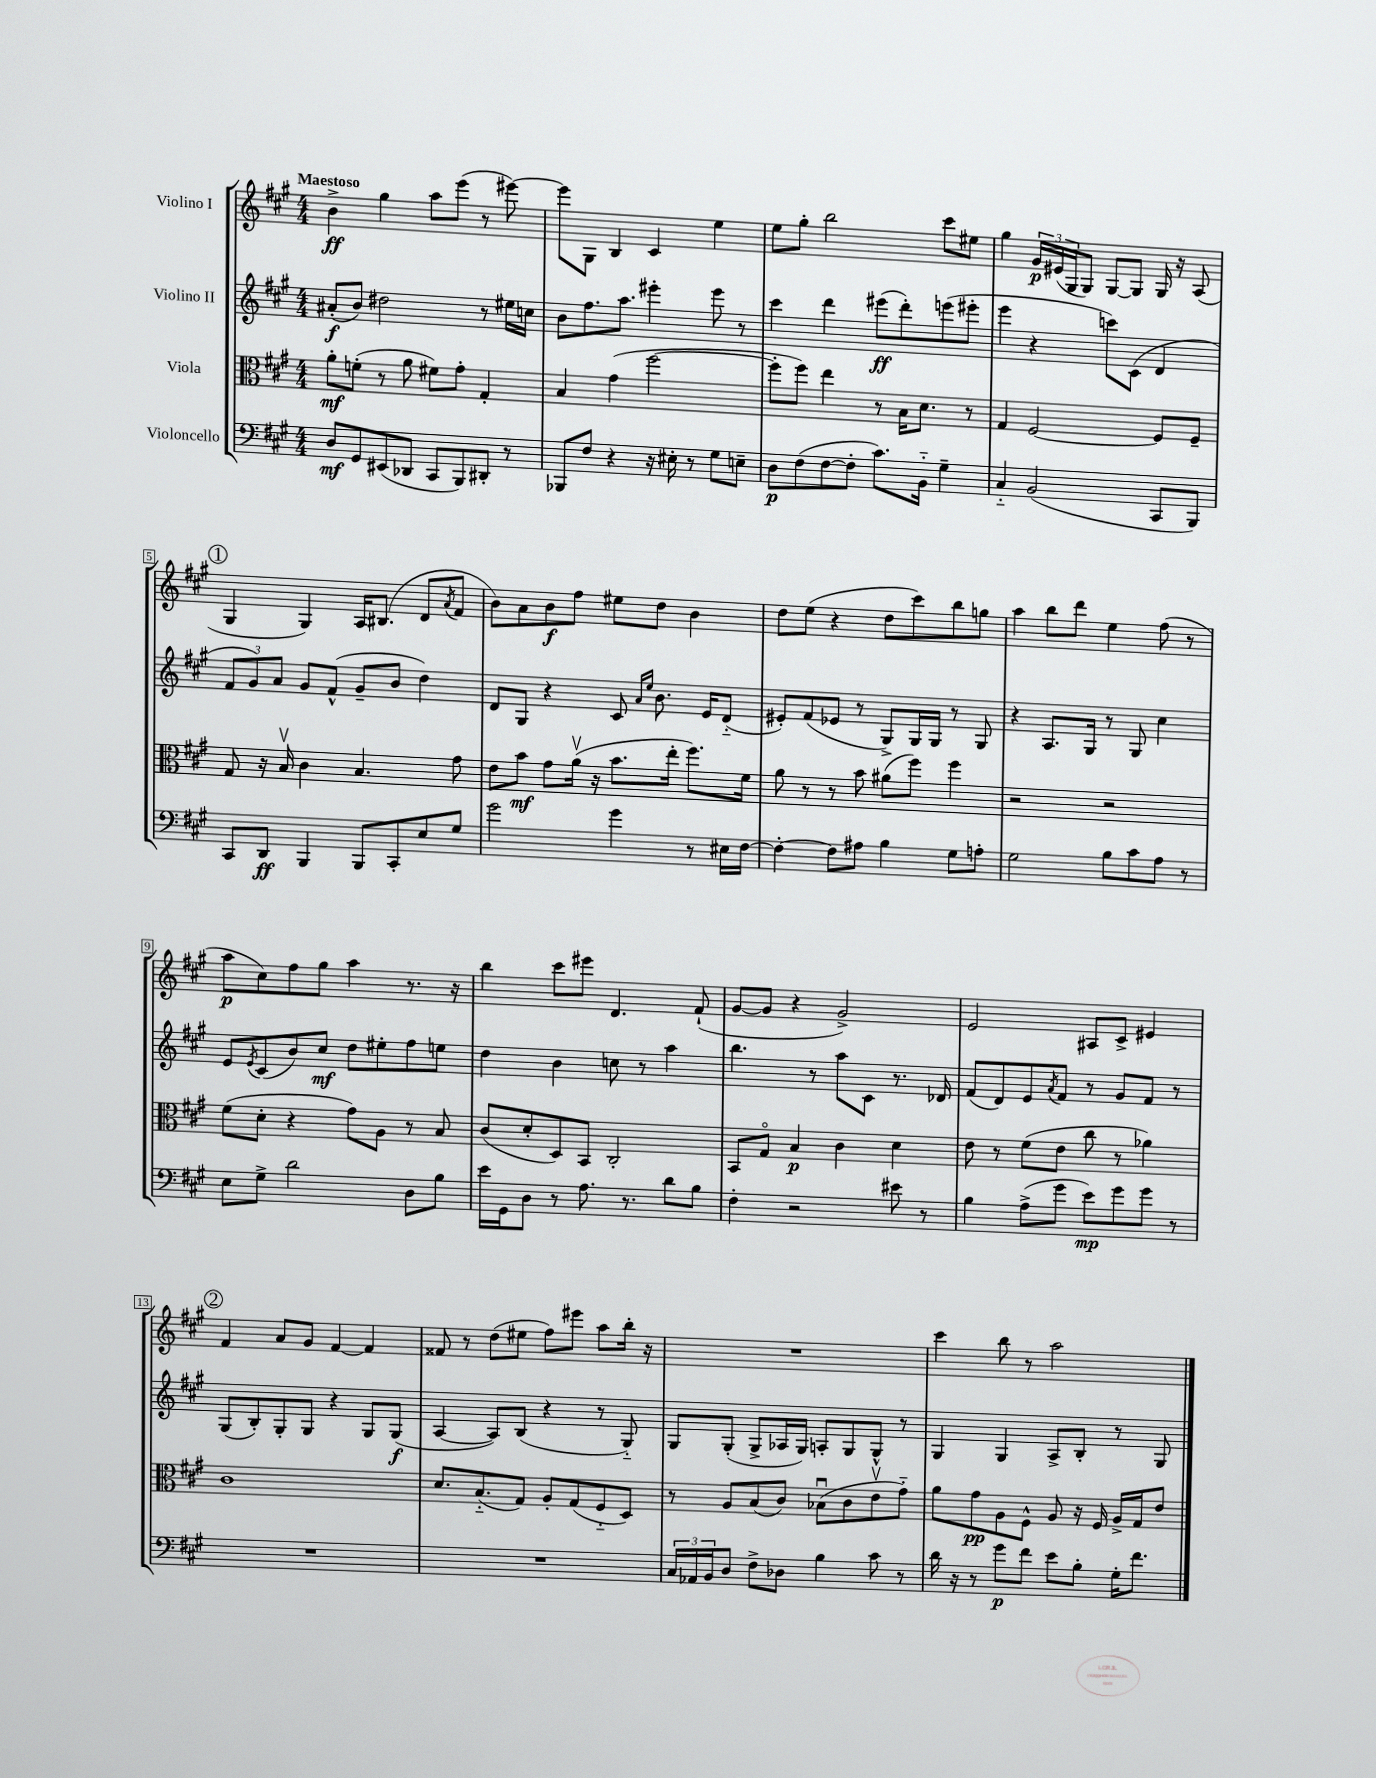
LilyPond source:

<<
\new StaffGroup <<
\new Staff = "s0" \with { instrumentName = "Violino I" } {
    \clef treble \key a \major \numericTimeSignature \time 4/4 \tempo "Maestoso"
    b'4->\ff gis''4 a''8 e'''8( r8 eis'''8~) |
    eis'''8 gis8 b4 cis'4 e''4 |
    e''8 gis''8-. b''2 cis'''8 eis''8 |
    gis''4 \tuplet 3/2 { gis'16\p eis'16( gis16 } gis8) gis8~ gis8 gis16 r16 a8( |
    \mark \markup { \circle "1" } gis4 gis4) a16 bis8.( d'8 \acciaccatura { a'8 } fis'8 |
    b'8) a'8 b'8\f fis''8 eis''8 d''8 b'4 |
    d''8 e''8( r4 d''8 cis'''8) b''8 g''8 |
    a''4 b''8 d'''8 e''4 fis''8( r8 |
    a''8\p cis''8) fis''8 gis''8 a''4 r8. r16 |
    b''4 cis'''8 eis'''8 d'4. fis'8-!( |
    gis'8~ gis'8 r4 gis'2->) |
    e'2 ais8 cis'8-> eis'4 |
    \mark \markup { \circle "2" } fis'4 a'8 gis'8 fis'4~ fis'4 |
    fisis'8 r8 d''8( eis''8 fis''8) eis'''8 a''8 b''16-. r16 |
    R1 |
    cis'''4 b''8 r8 a''2 \bar "|." |
}
\new Staff = "s1" \with { instrumentName = "Violino II" } {
    \clef treble \key a \major \numericTimeSignature \time 4/4
    ais'8-.\f( b'8) dis''2 r8 eis''16 c''16 |
    b'8 fis''8. a''8. eis'''4-. eis'''8 r8 |
    cis'''4 d'''4 eis'''8\ff( d'''8-.) e'''8( eis'''8-. |
    e'''4 r4 c'''8) cis'8( d'4 |
    \mark \markup { \circle "1" } \tuplet 3/2 { fis'8 gis'8) a'8 } gis'8 fis'8-^( gis'8-- b'8 d''4) |
    d'8 gis8 r4 cis'8 \grace { a'16 e''16 } b'8. e'16 d'8-_( |
    eis'8-.) fis'8( ees'8 r8 gis8->) gis16 gis16 r8 gis8 |
    r4 a8. gis16 r8 gis8 cis''4 |
    e'8 \acciaccatura { e'8 } cis'8( b'8) cis''8\mf d''8 eis''8-. fis''8 e''8 |
    d''4 b'4 c''8 r8 a''4 |
    b''4. r8 a''8 cis'8 r8. des'16 |
    fis'8( d'8) e'8 \acciaccatura { a'8 } fis'8 r8 gis'8 fis'8 r8 |
    \mark \markup { \circle "2" } gis8( b8-.) gis8-. gis8 r4 gis8 gis8\f( |
    a4~ a8) b8( r4 r8 gis8-_) |
    gis8 gis8-.( gis8-> aes16 gis16) a8-. gis8 gis8-^ r8 |
    gis4 gis4 a8-> b8-. r8 gis8 \bar "|." |
}
\new Staff = "s2" \with { instrumentName = "Viola" } {
    \clef alto \key a \major \numericTimeSignature \time 4/4
    a'8-.\mf f'8-.( r8 a'8 fis'8) gis'8-. gis4-. |
    b4 gis'4( fis''2~ |
    fis''8-. fis''8) e''4 r8 b16 d'8. r8 |
    gis4 fis2~ fis8 fis8-- |
    \mark \markup { \circle "1" } gis8 r16 b16\upbow cis'4 b4. gis'8 |
    e'8 b'8\mf gis'8 a'16\upbow( r16 b'8. e''16-. fis''8.) fis'16 |
    a'8 r8 r8 b'8 ais'8( fis''8) fis''4 |
    r2 r2 |
    fis'8( d'8-. r4 gis'8) a8 r8 b8 |
    cis'8( d'8-. d8) b,8 cis2-. |
    b,8 gis8\flageolet b4\p cis'4 d'4 |
    e'8 r8 fis'8( e'8 cis''8 r8 aes'4) |
    \mark \markup { \circle "2" } cis'1 |
    d'8. b8.-_( gis8) a8-. gis8( fis8-_ d8) |
    r8 a8 b8( cis'8) bes8\downbow( cis'8 e'8\upbow gis'8-_) |
    a'8 gis'8\pp a8 fis8-^ a8 r16 fis16 a16-> gis16 e'8 \bar "|." |
}
\new Staff = "s3" \with { instrumentName = "Violoncello" } {
    \clef bass \key a \major \numericTimeSignature \time 4/4
    d8\mf gis,8 eis,8( des,8 cis,8 b,,8) dis,8-. r8 |
    bes,,8 fis8 r4 r16 eis16-. r8 gis8 e8-- |
    d8\p fis8( fis8~ fis8-. cis'8.) b,16-_ gis4-- |
    cis4-_ b,2( cis,8 b,,8) |
    \mark \markup { \circle "1" } cis,8 d,8\ff b,,4 b,,8 cis,8-. e8 gis8 |
    gis'2 gis'4 r8 eis16 fis16~ |
    fis4~-. fis8 ais8 b4 gis8 a8-. |
    gis2 b8 cis'8 a8 r8 |
    e8 gis8-> d'2 d8 b8 |
    e'16 gis,16 d8 r8 a8. r8. d'8 b8 |
    fis4-. r2 eis'8 r8 |
    b4 a8->( gis'8 e'8\mp) gis'8 gis'8 r8 |
    \mark \markup { \circle "2" } R1 |
    R1 |
    \tuplet 3/2 { cis16 aes,16 b,16 } d8 fis8-> des8 b4 cis'8 r8 |
    d'16 r16 r8 gis'8\p fis'8 e'8 b8-. gis16-. fis'8. \bar "|." |
}
>>
>>
\layout { \context { \Score \override BarNumber.stencil = #(make-stencil-boxer 0.1 0.3 ly:text-interface::print) } }
